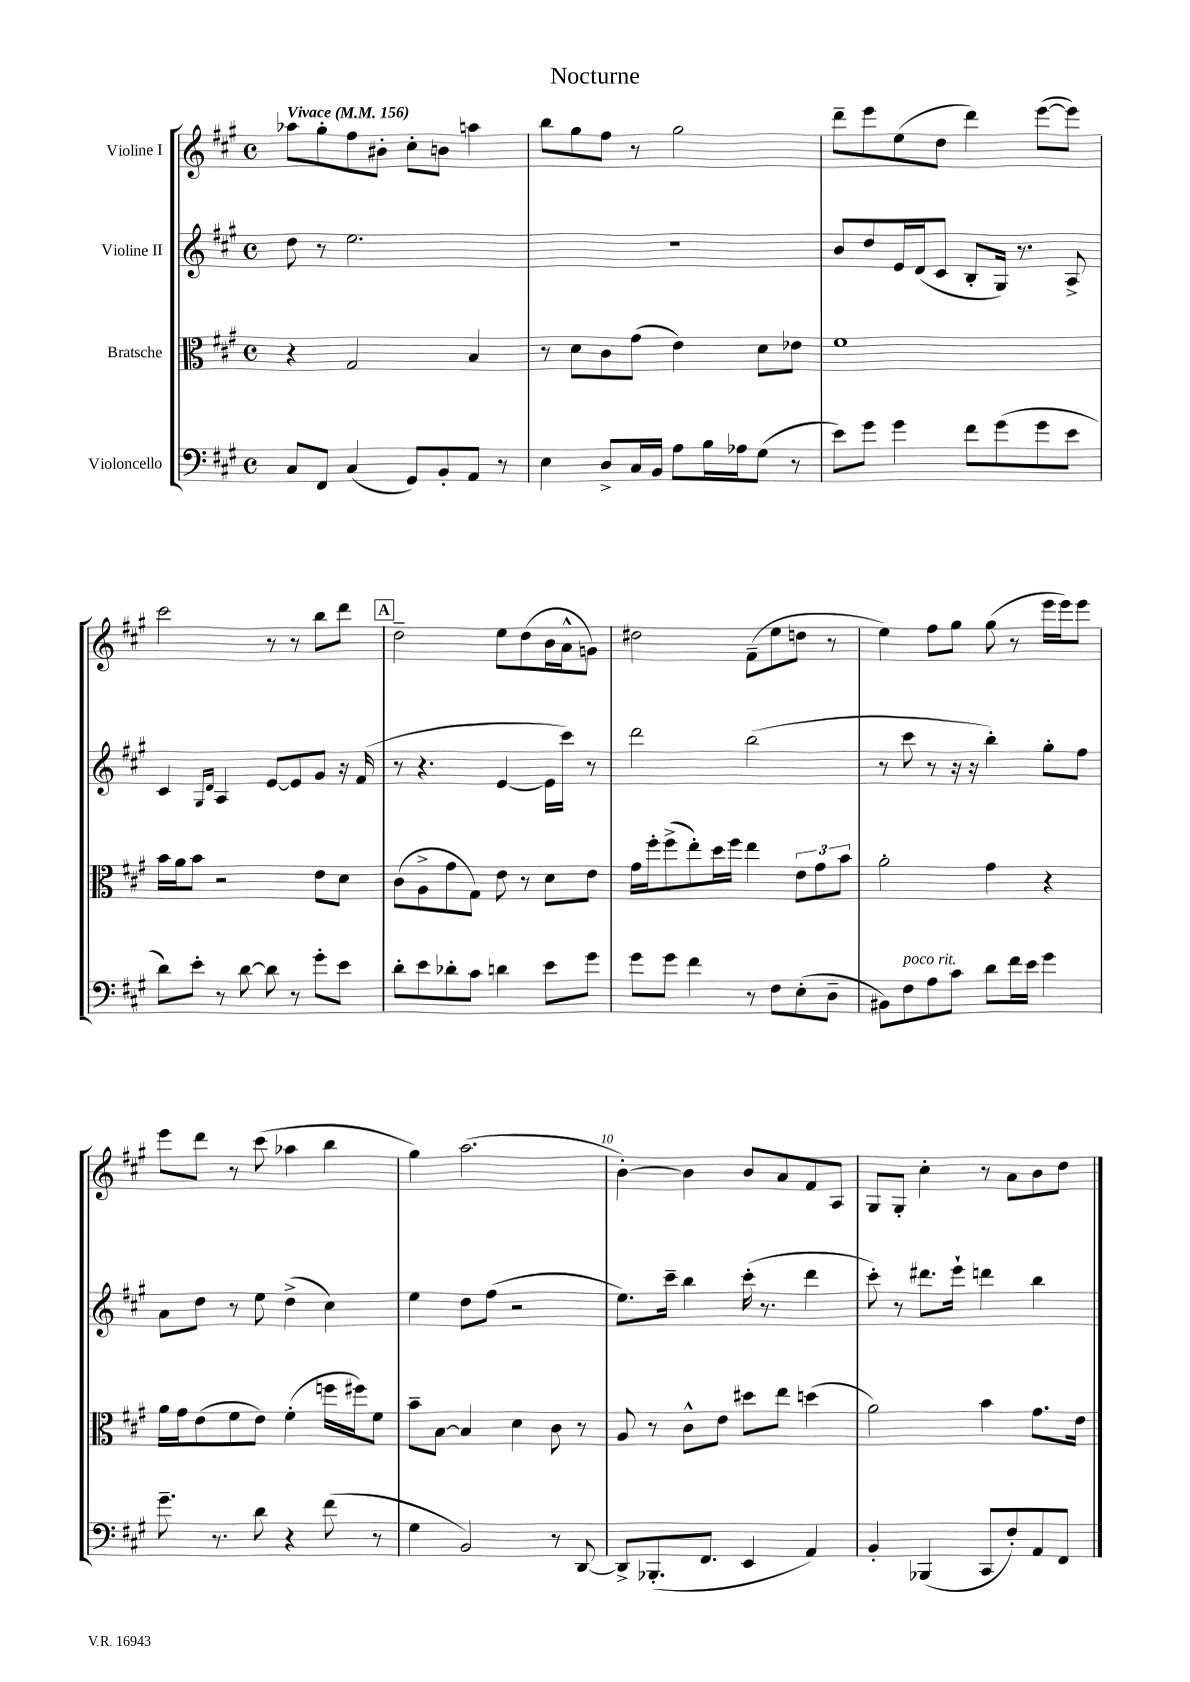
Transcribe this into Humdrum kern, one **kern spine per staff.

**kern	**kern	**kern	**kern
*staff4	*staff3	*staff2	*staff1
*clefF4	*clefC3	*clefG2	*clefG2
*k[f#c#g#]	*k[f#c#g#]	*k[f#c#g#]	*k[f#c#g#]
*M4/4	*M4/4	*M4/4	*M4/4
*met(c)	*met(c)	*met(c)	*met(c)
*MM156	*MM156	*MM156	*MM156
8C#	4r	8dd	8aa-
8FF#	.	8r	8gg#'
(4C#	2G#	2.ee	8ff#
.	.	.	8b#'
8GG#)	.	.	8cc#'
8BB'	.	.	8b
8AA	4B	.	4aa
8r	.	.	.
=	=	=	=
4E	8r	1r	8bb
.	8d	.	8gg#
8D^	8c#	.	8ff#
16C#	(8g#	.	8r
16BB	.	.	.
8A	4e)	.	2gg#
16B	.	.	.
16A-	.	.	.
(8G#	8d	.	.
8r	8e-	.	.
=	=	=	=
8e)	1f#	8b	8ddd~
8g#	.	8dd	8eee
4g#	.	16e	(8ee
.	.	(16d	.
.	.	8c#	8dd
8f#	.	8B'	4ddd)
(8g#	.	16G#)	.
.	.	8.r	.
8g#	.	.	([8eee
8e	.	8A^	8eee])
=	=	=	=
8d)	16b	4c#	2ccc#
.	16a	.	.
8e'	8b	.	.
.	.	16qqG#	.
.	.	16qqd	.
8r	2r	4A	.
[8d	.	.	.
8d]	.	[8e	8r
8r	.	8e]	8r
8g#'	8e	8g#	8bb
8e	8d	16r	8ddd
.	.	(16f#	.
=	=	=	=
8d'	(8c#	8r	2dd~
8e	8A^	4.r	.
8d-'	8g#	.	.
8c#	8G#)	.	.
4d	8e	[4e	8ee
.	8r	.	(8dd
8e	8d	16e]	16b
.	.	16ccc#)	16a^^
8g#	8e	8r	8g)
=	=	=	=
8g#	16g#	2ddd	2dd#
.	16ff#'	.	.
8g#	(8ff#^	.	.
4f#	8ee')	.	.
.	16dd	.	.
.	16ff#	.	.
8r	4ee	(2bb	(8f#~
8F#	.	.	8ee
(8E'	12e	.	8dd
.	12g#	.	.
8D~	.	.	8r
.	12b	.	.
=	=	=	=
8BB#)	2a'	8r	4ee)
8F#	.	8ccc#	.
8A	.	8r	8ff#
8c#	.	16r	8gg#
.	.	16r	.
8d	4g#	4bb')	(8gg#
16f#	.	.	8r
16e	.	.	.
4g#	4r	8gg#'	16eee
.	.	.	16eee)
.	.	8ff#	8eee
=	=	=	=
8.g#~	16a	8a	8eee
.	16g#	.	.
.	(8e	8dd	8ddd
8.r	.	.	.
.	8f#	8r	8r
8d	8e)	8ee	(8ccc#
4r	(4f#'	(4dd^	4aa-
(8f#	16ff	4cc#)	4bb
.	16ff#)	.	.
8r	8f#	.	.
=	=	=	=
4G#	8b~	4ee	4gg#)
.	[8B	.	.
2BB)	4B]	8dd	(2.aa
.	.	(8ff#	.
.	4d	2r	.
8r	8c#	.	.
[8DD	8r	.	.
=	=	=	=
8DD^]	8A	8.ee)	[4b')
(8.BBB-'	8r	.	.
.	.	16ccc#~	.
.	8c#^^	4bb	4b]
8.FF#	.	.	.
.	8e	.	.
4EE	8dd#	(16ccc#'	8b
.	.	8.r	.
.	8ee	.	8a
4AA)	(4dd	4ddd	8f#
.	.	.	8A
=	=	=	=
4BB'	2a)	8ccc#')	8G#
.	.	8r	8G#'
(4BBB-	.	8.ddd#	4cc#'
.	.	16eee`	.
8CC#	4b	4ddd	8r
8F#')	.	.	8a
8AA	8.g#	4bb	8b
8FF#	.	.	8dd
.	16e	.	.
==	==	==	==
*-	*-	*-	*-
